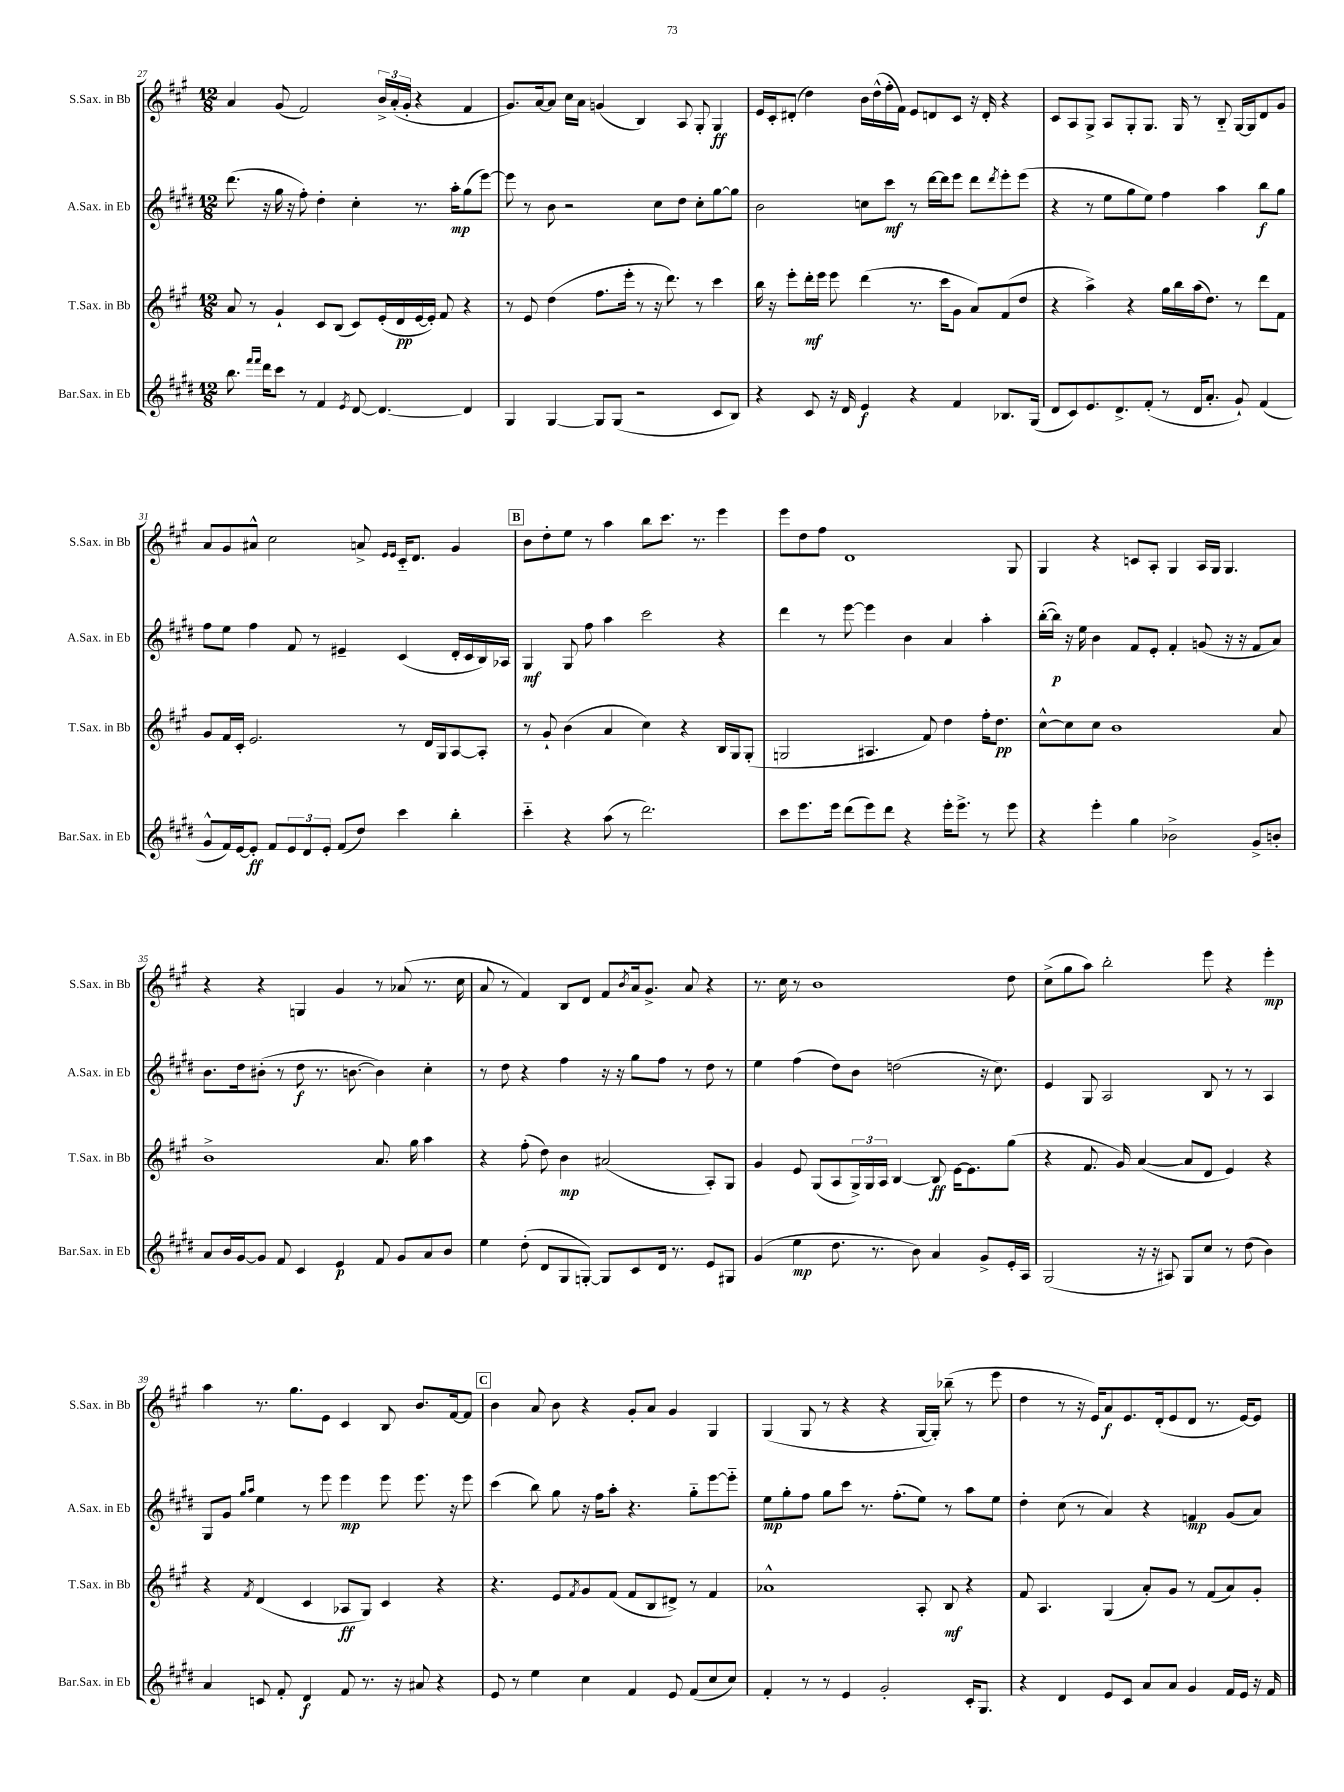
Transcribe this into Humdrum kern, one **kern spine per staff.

**kern	**dynam	**kern	**dynam	**kern	**dynam	**kern	**dynam
*part4	*part4	*part3	*part3	*part2	*part2	*part1	*part1
*staff4	*staff4	*staff3	*staff3	*staff2	*staff2	*staff1	*staff1
*I"Bar.Sax. in Eb	*	*I"T.Sax. in Bb	*	*I"A.Sax. in Eb	*	*I"S.Sax. in Bb	*
*I'Bar.Sax. in Eb	*	*I'T.Sax. in Bb	*	*I'A.Sax. in Eb	*	*I'S.Sax. in Bb	*
*clefG2	*	*clefG2	*	*clefG2	*	*clefG2	*
*k[f#c#g#d#]	*	*k[f#c#g#]	*	*k[f#c#g#d#]	*	*k[f#c#g#]	*
*M12/8	*	*M12/8	*	*M12/8	*	*M12/8	*
=27	=27	=27	=27	=27	=27	=27	=27
8.bb\	.	8a/	.	(8.ddd#\	.	4a/	.
.	.	8r	.	.	.	.	.
16qqfff#/LL	.	.	.	.	.	.	.
16qqfff#/JJ	.	.	.	.	.	.	.
16ddd#\KL	.	.	.	16r	.	.	.
8ccc#\J	.	4g#`/	.	16gg#\	.	(8g#/	.
.	.	.	.	16r	.	.	.
8r	.	.	.	8ff#'\)	.	2f#/)	.
4f#/	.	8c#/L	.	4dd#'\	.	.	.
.	.	(8B/J	.	.	.	.	.
8qe/	.	.	.	.	.	.	.
[8d#/	.	8c#/L)	.	4cc#'\	.	.	.
4.d#/_	.	(16e'/L	.	.	.	24b^/LL	.
.	.	.	.	.	.	(24a'/	.
.	.	16d/	pp	.	.	.	.
.	.	.	.	.	.	24g#'/JJ	.
.	.	[16e/	.	8.r	.	4r	.
.	.	16e'/JJ])	.	.	.	.	.
.	.	8f#/	.	.	.	.	.
.	.	.	.	16aa'\KL	mp	.	.
4d#/]	.	4r	.	(8gg#\	.	4f#/	.
.	.	.	.	[8eee\J)	.	.	.
=28	=28	=28	=28	=28	=28	=28	=28
4G#/	.	8r	.	8eee\]	.	8.g#/L)	.
.	.	8e/	.	8r	.	.	.
.	.	.	.	.	.	[16a/k	.
[4G#/	.	(4dd\	.	8b\	.	8a/J]	.
.	.	.	.	2r	.	16cc#\LL	.
.	.	.	.	.	.	16a\JJ	.
8G#/L]	.	8.ff#\L	.	.	.	(4gn/	.
(8G#/J	.	.	.	.	.	.	.
.	.	16eee'\Jk	.	.	.	.	.
2r	.	8r	.	.	.	4B/)	.
.	.	16r	.	8cc#\L	.	.	.
.	.	8.ddd\)	.	.	.	.	.
.	.	.	.	8dd#\J	.	8A/	.
.	.	8r	.	8cc#'\L	.	8G#'/	.
8c#/L	.	4ccc#\	.	[8gg#\	.	4G#/	ff
8B/J)	.	.	.	8gg#\J]	.	.	.
=29	=29	=29	=29	=29	=29	=29	=29
4r	.	16bb\	.	2b\	.	16e/LL	.
.	.	16r	.	.	.	16c#'/J	.
.	.	8eee'\L	.	.	.	(8d#X'/J	.
8c#/	.	16ddd'\L	mf	.	.	4dd\)	.
.	.	16eee\JJ	.	.	.	.	.
16r	.	8eee\	.	.	.	.	.
16d#/	.	.	.	.	.	.	.
4e/	f	(4ddd\	.	8ccn\L	.	16b\LL	.
.	.	.	.	.	.	(16dd^^\	.
.	.	.	.	8ccc#\J	mf	16ff#'\	.
.	.	.	.	.	.	16f#\JJ)	.
4r	.	8.r	.	8r	.	8e/L	.
.	.	.	.	[16ddd#\LL	.	8dn/	.
.	.	16ccc#\KL	.	16ddd#\J]	.	.	.
4f#/	.	8g#\J	.	8eee\J	.	8c#/J	.
.	.	8a/L)	.	8ddd#\L	.	16r	.
.	.	.	.	.	.	16d'/	.
.	.	.	.	8qddd#/	.	.	.
8.B-X/L	.	(8f#/	.	8eee'\	.	4r	.
.	.	8dd/J	.	(8eee\J	.	.	.
(16G#/Jk	.	.	.	.	.	.	.
=30	=30	=30	=30	=30	=30	=30	=30
8d#/L	.	4r	.	4r	.	8c#/L	.
8c#/)	.	.	.	.	.	8A/	.
8.e/	.	4aa^\)	.	8r	.	8G#^/J	.
.	.	.	.	8ee\L	.	8A/L	.
8.d#^/	.	.	.	.	.	.	.
.	.	4r	.	8gg#\	.	8G#'/	.
(8f#'/J	.	.	.	8ee\J)	.	8.G#/J	.
8r	.	16gg#\LL	.	4ff#\	.	.	.
.	.	16bb\	.	.	.	16G#/	.
16d#/KL	.	(16aa\J	.	.	.	8r	.
8.a'/J	.	8.dd\J)	.	.	.	.	.
.	.	.	.	4aa\	.	8B/	.
8g#`/)	.	8r	.	.	.	[16G#/LL	.
.	.	.	.	.	.	16G#/J]	.
(4f#/	.	8ddd\L	.	8bb\L	f	8d/	.
.	.	8f#\J	.	8gg#\J	.	8g#/J	.
!!LO:LB:g=z
=31	=31	=31	=31	=31	=31	=31	=31
8g#^^/L	.	8g#/L	.	8ff#\L	.	8a/L	.
16f#/L)	.	16f#/L	.	8ee\J	.	8g#/	.
[16e/J	.	16c#'/JJ	.	.	.	.	.
8e'/J]	ff	2.e/	.	4ff#\	.	8a#X^^/J	.
8f#/L	.	.	.	.	.	2cc#\	.
12e/	.	.	.	8f#/	.	.	.
12d#/	.	.	.	.	.	.	.
.	.	.	.	8r	.	.	.
12e'/J	.	.	.	.	.	.	.
(8f#/L	.	.	.	4e#X~/	.	.	.
8dd#/J)	.	.	.	.	.	8an^/	.
.	.	.	.	.	.	16qqe/LL	.
.	.	.	.	.	.	16qqe/JJ	.
4ccc#\	.	8r	.	(4c#/	.	16c#/KL	.
.	.	.	.	.	.	8.d/J	.
.	.	16d/LL	.	.	.	.	.
.	.	16G#/J	.	.	.	.	.
4bb'\	.	[8A/	.	16d#'/LL	.	4g#/	.
.	.	.	.	16c#/	.	.	.
.	.	8A'/J]	.	16B/)	.	.	.
.	.	.	.	16A-X/JJ	.	.	.
!!LO:REH:place=s1:t=B
=32	=32	=32	=32	=32	=32	=32	=32
4ccc#\	.	8r	.	4G#/	mf	8b\L	.
.	.	8g#`/	.	.	.	8dd'\	.
4r	.	(4b\	.	8G#/	.	8ee\J	.
.	.	.	.	8ff#\	.	8r	.
(8aa\	.	4a/	.	4aa\	.	4aa\	.
8r	.	.	.	.	.	.	.
2.ddd#\)	.	4cc#\)	.	2ccc#\	.	8bb\L	.
.	.	.	.	.	.	8.ccc#\J	.
.	.	4r	.	.	.	.	.
.	.	.	.	.	.	8.r	.
.	.	16B/LL	.	4r	.	4eee\	.
.	.	16G#/J	.	.	.	.	.
.	.	(8G#'/J	.	.	.	.	.
=33	=33	=33	=33	=33	=33	=33	=33
8ccc#\L	.	2Gn/	.	4ddd#\	.	8eee\L	.
8.eee\	.	.	.	.	.	8dd\	.
.	.	.	.	8r	.	8ff#\J	.
16eee\Jk	.	.	.	.	.	.	.
(8ddd#\L	.	.	.	[8eee\	.	1d	.
8eee\)	.	4.A#X/	.	4eee\]	.	.	.
8ddd#\J	.	.	.	.	.	.	.
4r	.	.	.	4b\	.	.	.
.	.	8f#/)	.	.	.	.	.
16eee'\KL	.	4dd\	.	4a/	.	.	.
8.eee^\J	.	.	.	.	.	.	.
8r	.	16ff#'\KL	.	4aa'\	.	.	.
.	.	8.dd\J	pp	.	.	.	.
8eee\	.	.	.	.	.	8G#/	.
=34	=34	=34	=34	=34	=34	=34	=34
4r	.	[8cc#^^\L	.	([16bb'\LL	.	4G#/	.
.	.	.	.	16bb\JJ])	p	.	.
.	.	8cc#\]	.	16r	.	.	.
.	.	.	.	16ee\	.	.	.
4eee'\	.	8cc#\J	.	4b\	.	4r	.
.	.	1b	.	.	.	.	.
4gg#\	.	.	.	8f#/L	.	8cn/L	.
.	.	.	.	8e'/J	.	8A'/J	.
2b-X^\	.	.	.	4f#'/	.	4G#/	.
.	.	.	.	(8gn/	.	16A/LL	.
.	.	.	.	.	.	16G#/JJ	.
.	.	.	.	16r	.	4.G#/	.
.	.	.	.	16r	.	.	.
8g#^/L	.	.	.	8f#/L	.	.	.
8bn'/J	.	8a/	.	8a/J)	.	.	.
!!LO:LB:g=z
=35	=35	=35	=35	=35	=35	=35	=35
8a/L	.	1b^	.	8.b\L	.	4r	.
16b/L	.	.	.	.	.	.	.
[16g#/J	.	.	.	16dd#\k	.	.	.
8g#/J]	.	.	.	(8b#X'\J	.	4r	.
8f#/	.	.	.	8r	.	.	.
4c#/	.	.	.	8dd#\	f	4Gn/	.
.	.	.	.	8.r	.	.	.
4e/	p	.	.	.	.	4g#/	.
.	.	.	.	[8.bn\	.	.	.
8f#/	.	8.a/	.	4b\])	.	8r	.
8g#/L	.	.	.	.	.	(8a-X/	.
.	.	16gg#\	.	.	.	.	.
8a/	.	4aa\	.	4cc#'\	.	8.r	.
8b/J	.	.	.	.	.	.	.
.	.	.	.	.	.	16cc#\	.
=36	=36	=36	=36	=36	=36	=36	=36
4ee\	.	4r	.	8r	.	8a/	.
.	.	.	.	8dd#\	.	8r	.
(8dd#'\	.	(8ff#'\	.	4r	.	4f#/)	.
8d#/L	.	8dd\)	.	.	.	.	.
8G#/	.	4b\	mp	4ff#\	.	8B/L	.
[8Gn'/J)	.	.	.	.	.	8d/J	.
8G/L]	.	(2a#X/	.	16r	.	8f#/L	.
.	.	.	.	16r	.	.	.
.	.	.	.	.	.	8qb/	.
8c#/	.	.	.	8gg#\L	.	16a/k	.
.	.	.	.	.	.	8.g#^/J	.
16d#/Jk	.	.	.	8ff#\J	.	.	.
8.r	.	.	.	.	.	.	.
.	.	.	.	8r	.	8a/	.
8e/L	.	8A'/L)	.	8dd#\	.	4r	.
8G#X/J	.	8G#/J	.	8r	.	.	.
=37	=37	=37	=37	=37	=37	=37	=37
(4g#/	.	4g#/	.	4ee\	.	8.r	.
.	.	.	.	.	.	16cc#\	.
4ee\	mp	8e/	.	(4ff#\	.	8r	.
.	.	(8G#/L	.	.	.	1b	.
8.dd#\	.	8A/	.	8dd#\L)	.	.	.
.	.	24G#^/L)	.	8b\J	.	.	.
.	.	24G#/	.	.	.	.	.
8.r	.	.	.	.	.	.	.
.	.	24A/JJ	.	.	.	.	.
.	.	[4B/	.	(2ddn\	.	.	.
8b\)	.	.	.	.	.	.	.
4a/	.	8B/]	ff	.	.	.	.
.	.	[16e\KL	.	.	.	.	.
.	.	8.e\]	.	.	.	.	.
8g#^/L	.	.	.	16r	.	.	.
.	.	.	.	8.cc#\)	.	.	.
16e'/L	.	(8gg#\J	.	.	.	8dd\	.
16A/JJ	.	.	.	.	.	.	.
=38	=38	=38	=38	=38	=38	=38	=38
(2G#/	.	4r	.	4e/	.	(8cc#^\L	.
.	.	.	.	.	.	8gg#\	.
.	.	8.f#/	.	8G#/	.	8aa\J)	.
.	.	.	.	2A/	.	2bb'\	.
.	.	16g#/)	.	.	.	.	.
16r	.	([4a/	.	.	.	.	.
16r	.	.	.	.	.	.	.
8A#X/)	.	.	.	.	.	.	.
8G#/L	.	8a/L]	.	.	.	.	.
8cc#/J	.	8d/J	.	8B/	.	8eee\	.
8r	.	4e/)	.	8r	.	4r	.
(8dd#\	.	.	.	8r	.	.	.
4b\)	.	4r	.	4A/	.	4eee'\	mp
!!LO:LB:g=z
=39	=39	=39	=39	=39	=39	=39	=39
4a/	.	4r	.	8G#/L	.	4aa\	.
.	.	.	.	8g#/J	.	.	.
.	.	.	.	16qqgg#/LL	.	.	.
.	.	8qf#/	.	16qqaa/JJ	.	.	.
8cn/	.	(4d/	.	4ee\	.	8.r	.
8f#'/	.	.	.	.	.	.	.
.	.	.	.	.	.	8.gg#\L	.
4d#/	f	4c#/	.	8r	.	.	.
.	.	.	.	8eee\	.	8e\J	.
8f#/	.	8A-X/L	ff	4eee\	mp	4c#/	.
8.r	.	8G#/J)	.	.	.	.	.
.	.	4c#/	.	8eee\	.	8B/	.
16r	.	.	.	.	.	.	.
8a#X/	.	.	.	8.eee\	.	8.b/L	.
4r	.	4r	.	.	.	.	.
.	.	.	.	16r	.	[16f#/k	.
.	.	.	.	8eee\	.	8f#/J]	.
!!LO:REH:place=s1:t=C
=40	=40	=40	=40	=40	=40	=40	=40
8e/	.	4.r	.	(4ccc#\	.	4b\	.
8r	.	.	.	.	.	.	.
4ee\	.	.	.	8bb\)	.	8a/	.
.	.	8e/L	.	8gg#\	.	8b\	.
.	.	8qf#/	.	.	.	.	.
4cc#\	.	8g#/	.	16r	.	4r	.
.	.	.	.	16ff#\KL	.	.	.
.	.	(8f#/J	.	8aa'\J	.	.	.
4f#/	.	8f#/L	.	4.r	.	8g#'/L	.
.	.	8B/	.	.	.	8a/J	.
8e/	.	8d#X^/J)	.	.	.	4g#/	.
(8f#/L	.	8r	.	8gg#\L	.	.	.
8cc#/	.	4f#/	.	[8eee\	.	4G#/	.
8cc#/J)	.	.	.	8eee\J]	.	.	.
=41	=41	=41	=41	=41	=41	=41	=41
4f#'/	.	1a-X^^	.	8ee\L	mp	(4G#/	.
.	.	.	.	8gg#'\	.	.	.
8r	.	.	.	8ff#\J	.	8G#/	.
8r	.	.	.	8gg#\L	.	8r	.
4e/	.	.	.	8ccc#\J	.	4r	.
.	.	.	.	8.r	.	.	.
2g#'/	.	.	.	.	.	4r	.
.	.	.	.	(8.ff#'\L	.	.	.
.	.	8A'/	.	8ee\J)	.	[16G#/LL	.
.	.	.	.	.	.	16G#'/JJ])	.
.	.	8B/	mf	8r	.	(8bb-X~\	.
16c#'/KL	.	4r	.	8aa\L	.	8r	.
8.G#/J	.	.	.	.	.	.	.
.	.	.	.	8ee\J	.	8eee\	.
=42	=42	=42	=42	=42	=42	=42	=42
4r	.	8f#/	.	4dd#'\	.	4dd\	.
.	.	4.A/	.	.	.	.	.
4d#/	.	.	.	(8cc#\	.	8r	.
.	.	.	.	8r	.	16r	.
.	.	.	.	.	.	16e/KL)	.
8e/L	.	(4G#/	.	4a/)	.	8a/	f
8c#/J	.	.	.	.	.	8.e/	.
8a/L	.	8a'/L)	.	4r	.	.	.
.	.	.	.	.	.	(16d'/k	.
8a/J	.	8g#/J	.	.	.	8e/	.
4g#/	.	8r	.	4fn/	mp	8d/J	.
.	.	(8f#/L	.	.	.	8.r	.
16f#/LL	.	8a/)	.	(8g#/L	.	.	.
16e/JJ	.	.	.	.	.	[16e/KL)	.
16r	.	8g#'/J	.	8a/J)	.	8e/J]	.
16f#/	.	.	.	.	.	.	.
==	==	==	==	==	==	==	==
*-	*-	*-	*-	*-	*-	*-	*-
